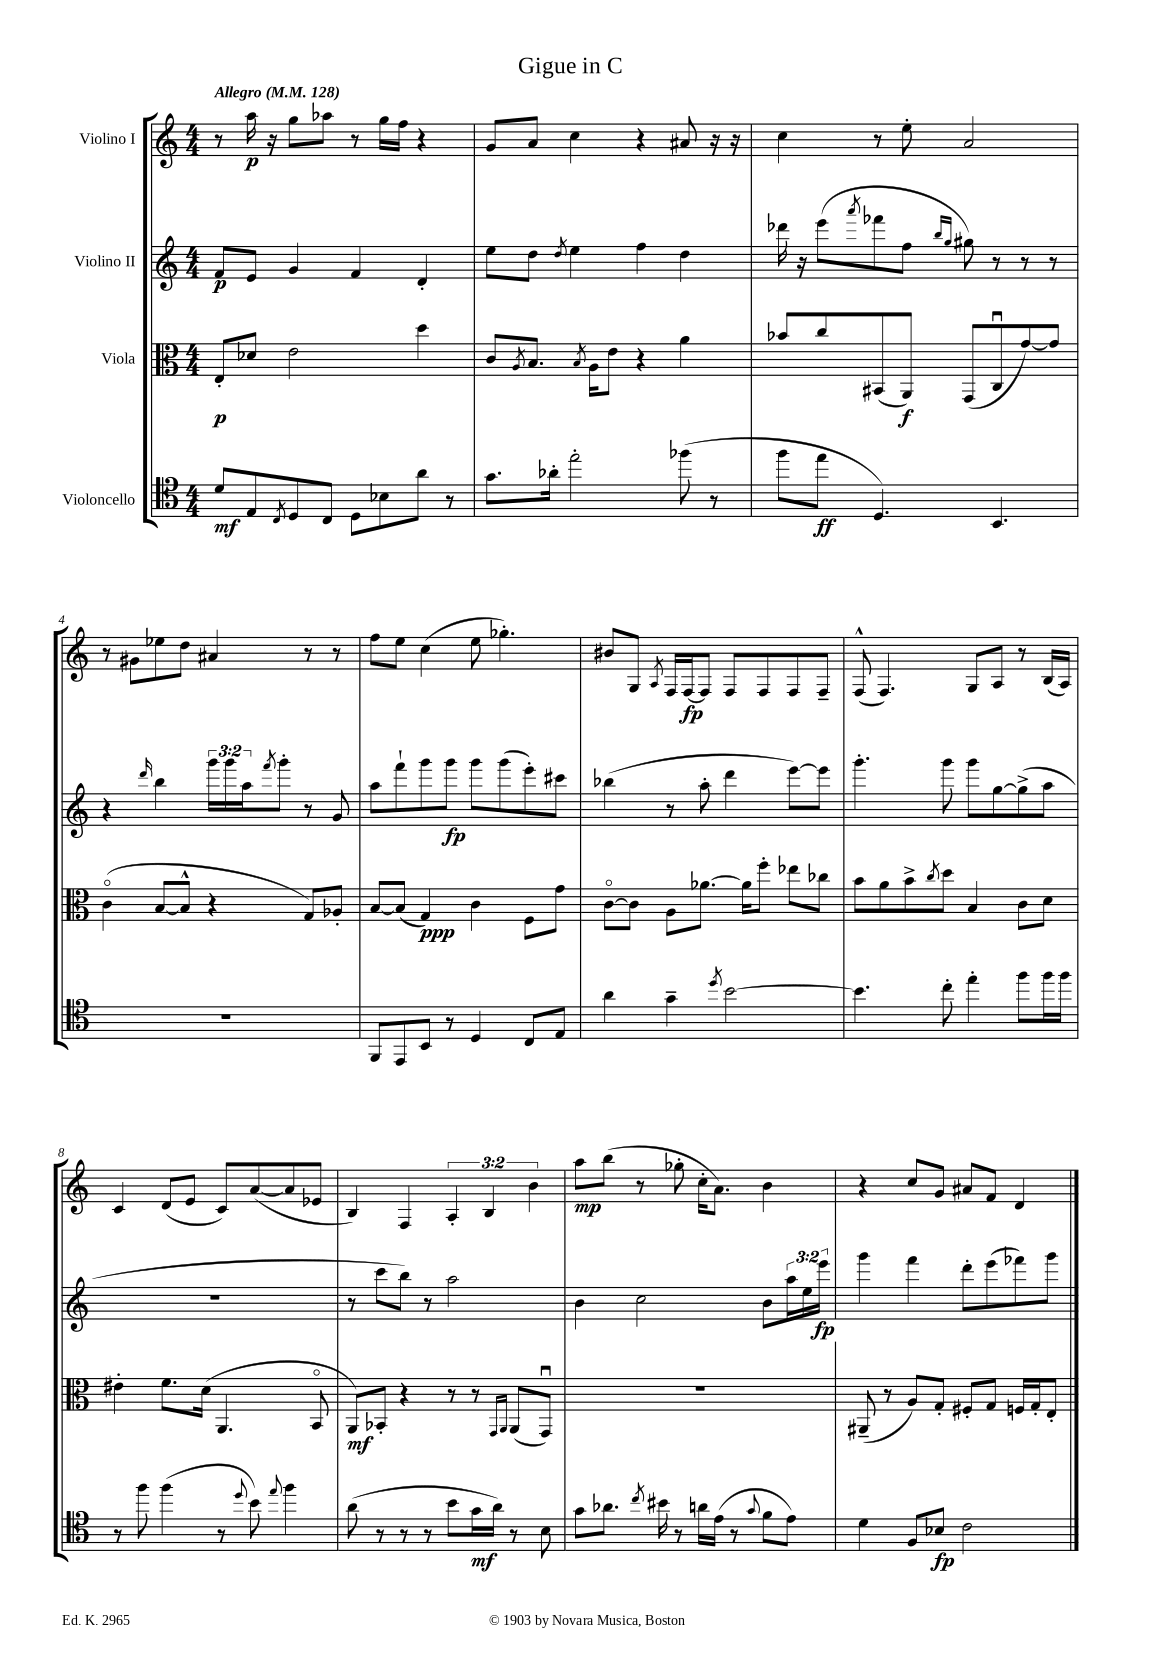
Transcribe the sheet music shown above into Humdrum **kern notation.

**kern	**kern	**kern	**kern
*staff4	*staff3	*staff2	*staff1
*clefC4	*clefC3	*clefG2	*clefG2
*k[]	*k[]	*k[]	*k[]
*M4/4	*M4/4	*M4/4	*M4/4
*MM128	*MM128	*MM128	*MM128
8d	8E'	8f	8r
8E	8d-	8e	16aa
.	.	.	16r
8qC	.	.	.
8D	2e	4g	8gg
8C	.	.	8aa-
8D	.	4f	8r
8B-	.	.	16gg
.	.	.	16ff
8a	4dd	4d'	4r
8r	.	.	.
=	=	=	=
8.g	8c	8ee	8g
.	8qA	.	.
.	8.B	8dd	8a
16a-'	.	.	.
.	.	8qdd	.
2ee'	.	4ee	4cc
.	8qB	.	.
.	16A	.	.
.	8e	.	.
.	4r	4ff	4r
(8ff-	4a	4dd	8a#
8r	.	.	16r
.	.	.	16r
=	=	=	=
8ff	8b-	16ddd-	4cc
.	.	16r	.
8ee	8cc	(8eee	.
.	.	8qaaa	.
4.D)	(8BB#	8fff-	8r
.	8AA)	8ff	8ee'
.	.	16qqbb	.
.	.	16qqgg	.
.	(8GG	8gg#)	2a
4.BB	8Cu	8r	.
.	[8g)	8r	.
.	8g]	8r	.
=	=	=	=
1r	(4co	4r	8r
.	.	.	8g#
.	.	16qqddd	.
.	[8B	4bb	8ee-
.	8B^^]	.	8dd
.	4r	24ggg	4a#
.	.	24ggg	.
.	.	24aa	.
.	.	8qfff	.
.	.	8ggg'	.
.	8G)	8r	8r
.	8A-'	8g	8r
=	=	=	=
8FF	[8B	8aa	8ff
8EE	(8B]	8fff`	8ee
8BB	4G)	8ggg	(4cc
8r	.	8ggg	.
4D	4c	8ggg	8ee
.	.	(8ggg	4.gg-')
8C	8F	8eee')	.
8E	8g	8ccc#	.
=	=	=	=
4a	[8co	(4bb-	8b#
.	8c]	.	8G
.	.	.	8qA
4g~	8A	8r	16F
.	.	.	[16F
.	[8.a-	8aa'	8F]
8qdd	.	.	.
[2b	.	4ddd	8F
.	16a-]	.	.
.	8ff'	.	8F
.	8ee-	[8eee)	8F
.	8cc-	8eee]	8F~
=	=	=	=
4.b]	8b	4.ggg'	(8F^^
.	8a	.	4.F)
.	8b^	.	.
.	8qcc	.	.
8cc'	8dd	8ggg	.
4ee'	4B	8ggg	8G
.	.	[8gg	8A
8ff	8c	(8gg^]	8r
16ff	8d	8aa	(16B
16ff	.	.	16A)
=	=	=	=
8r	4e#'	1r	4c
8ff	.	.	.
(4ff	8.f	.	(8d
.	.	.	8e
.	(16d	.	.
8r	4.AA	.	8c)
8qqdd	.	.	.
8b)	.	.	([8a
8qqee	.	.	.
4ff	.	.	8a]
.	8BBo	.	8e-
=	=	=	=
(8a	8AA)	8r	4B)
8r	8BB-'	8ccc	.
8r	4r	8bb)	4F
8r	.	8r	.
8b	8r	2aa	6A'
16g	8r	.	.
.	.	.	6B
16a)	.	.	.
.	16qqGG	.	.
.	16qqAA	.	.
8r	(8AA	.	.
.	.	.	6b
8B	8GGu)	.	.
=	=	=	=
8g	1r	4b	8aa
8.a-	.	.	(8bb
.	.	2cc	8r
8qcc	.	.	.
16b#	.	.	.
8r	.	.	8gg-'
16a	.	.	16cc'
(16e	.	.	8.a)
8r	.	.	.
8qqg	.	.	.
8f	.	8b	4b
8e)	.	24aa	.
.	.	24ee	.
.	.	24eee	.
=	=	=	=
4d	(8AA#~	4ggg	4r
.	8r	.	.
8F	8A)	4fff	8cc
8B-	8G'	.	8g
2c	8F#'	8ddd'	8a#
.	8G	(8eee	8f
.	16F	8fff-)	4d
.	16G'	.	.
.	8E'	8ggg	.
==	==	==	==
*-	*-	*-	*-
